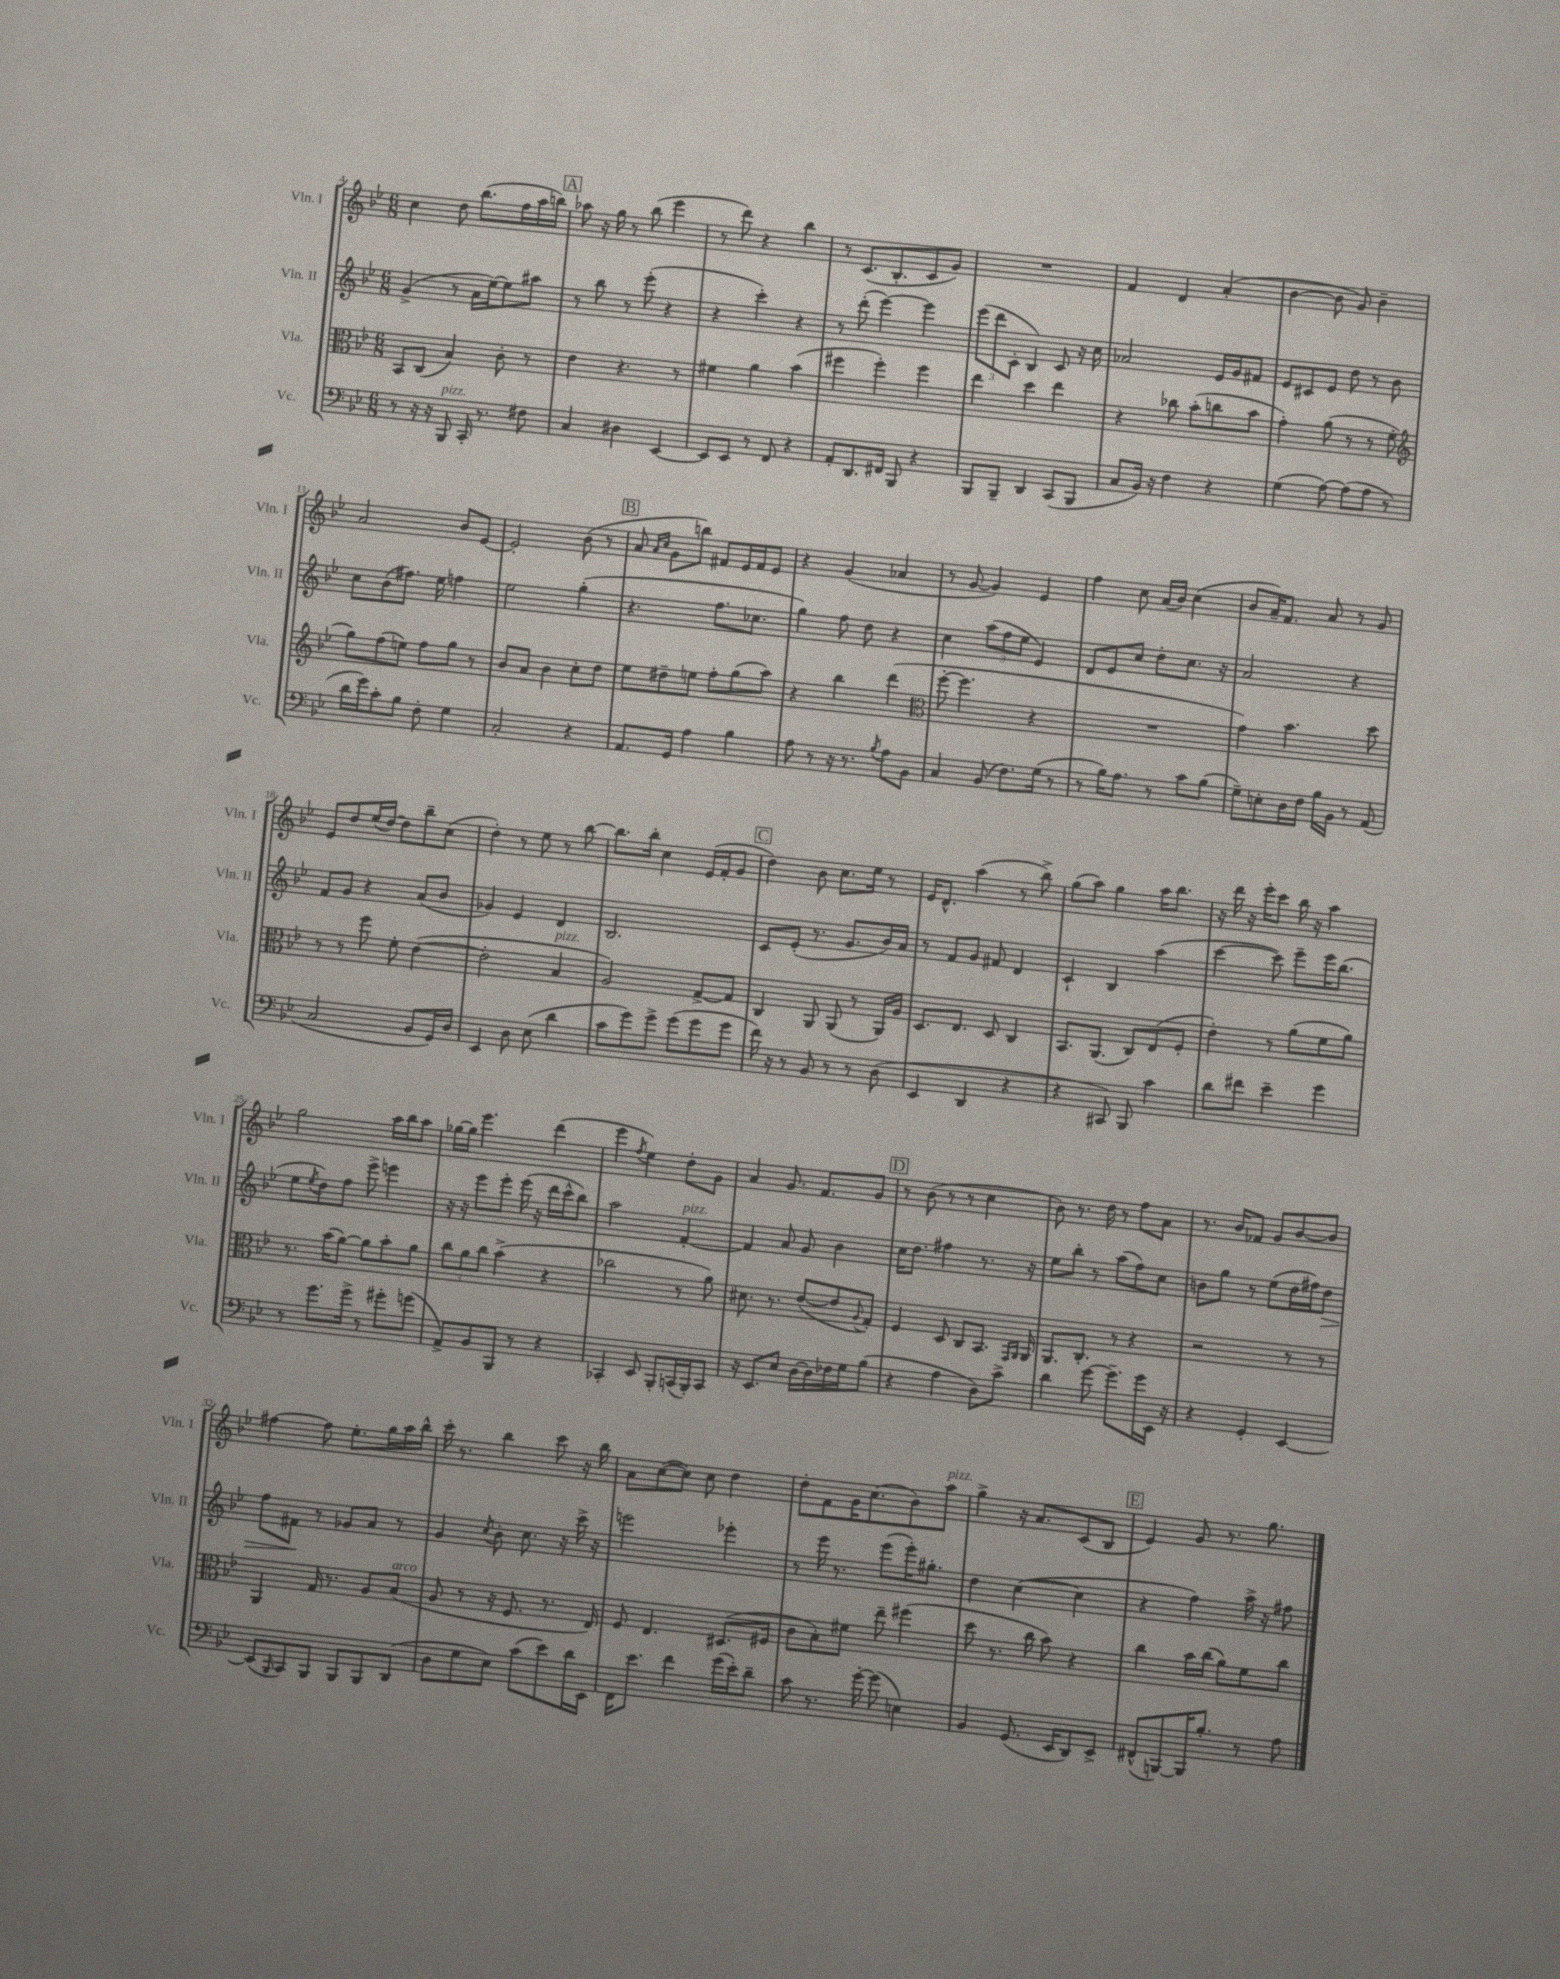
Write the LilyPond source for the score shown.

<<
\new StaffGroup <<
\new Staff = "s0" \with { instrumentName = "Vln. I" shortInstrumentName = "Vln. I" } {
    \clef treble \key bes \major \numericTimeSignature \time 6/8
    c''4 d''8 bes''8.( f''16 a''16 b''16) |
    \mark \markup { \box "A" } aes''8 r16 g''16 r8 bes''8( ees'''4 |
    r8 d'''8) r4 bes''4 |
    r8 c'8.( bes8.-. c'8 g'8) |
    R2. |
    f'4 d'4 a'4-.( |
    bes'4~ bes'8 g'8) bes'4-- |
    a'2 bes'8 ees'8~ |
    ees'2-. bes'8( r8 |
    \mark \markup { \box "B" } a'8 \grace { a'16 c''16 } g'8 b''8) fis'8 ees'16 fis'16 ees'8 |
    r4 g'4( aes'4 |
    r8 g'8~ g'4) ees'4 |
    f''4 c''8 a'16( bes'16) c''4( |
    bes'8 a'16--) f'8. a'8 r8 g'8 |
    ees'8 d''8 ees''16( d''16~) d''8 bes''8-- c''8( |
    d''4-.) r8 ees''8 r8 bes''8~ |
    bes''8. bes''16-. c''4 ees'16( f'16-. g'8 |
    \mark \markup { \box "C" } d''4) bes'8 c''8. ees''16 r8 |
    ees'16 d'8.-^ a''4( r8 bes''8->) |
    g''8( a''8) g''4 a''16 bes''8. |
    r16 d'''16 r16 ees'''16-. c'''8 bes''16 r16 a''4 |
    g''2 a''16 bes''16 a''8 |
    ges''16~ ges''16 ees'''4. d'''4( |
    ees'''4 \acciaccatura { f''8 } ees''4) d''8-. g'8 |
    a'4 g'8. f'8. g'8 |
    \mark \markup { \box "D" } r8 bes'8( r8 r8 c''4 |
    bes'8) r8. d''16 r8 f''8 a'8 |
    r8. bes'16 fes'8 g'8 bes'8~ bes'8 |
    fis''4~ fis''8 ees''8.-. g''16 a''16 bes''16-^ |
    c'''16-. r8. bes''4 c'''8 r16 bes''16 |
    a'8 c''8~( c''8) c''8 d''4 |
    d''8-. f'8 g'16 c''8.( bes'8) a''8^\markup { \italic "pizz." } |
    g''4-> r16 a'8. c'8( bes8 |
    \mark \markup { \box "E" } ees'4) g'8 r8. g''8. \bar "|." |
}
\new Staff = "s1" \with { instrumentName = "Vln. II" shortInstrumentName = "Vln. II" } {
    \clef treble \key bes \major \numericTimeSignature \time 6/8
    g'4->( r8 a'16 ees''16~) ees''8 ais''8 |
    \mark \markup { \box "A" } r8 bes''8 r8 ees'''8-.( r4 |
    r4 c'''4-.) r4 |
    r8 d'''8-.( ees'''4~) ees'''4 |
    \tuplet 3/2 { ees'''8( d'''8 c'8-. } bes4) c'8 r16 c''16 |
    aes'2 ees'16 g'16 fis'8 |
    ees'8 cis'8 ees'8 d''8 r8 bes'8 |
    c''8 bes'8( fis''8.) ees''16 f''4 |
    ees''2 g''4-.( |
    \mark \markup { \box "B" } r4. f''8. ces''8. |
    g''4) f''8 d''8 r4 |
    c''4 \tuplet 3/2 { a''8( f''8 ees''8 } ees'4) |
    d'8 ees'8 c''8 d''8-. c''8. r16 |
    a'2 r4 |
    f'8 g'8 r4 a'8( bes'8 |
    ges'4) ees'4 d'4 |
    bes2. |
    \mark \markup { \box "C" } c'8 ees'8-.( r8. g'8. bes'16) a'16 |
    r8 f'8 g'8 fis'8 d'4 |
    c'4-! bes4 a''4( |
    c'''4~ c'''8) ees'''8-- ees'''16 bes''8.( |
    ees''8 \acciaccatura { ees''8 } d''8) f''8 ees'''8-> e'''4 |
    r16 r16 ees'''8 ees'''8-. ees'''16( r16 d'''16 c'''16-^ bes''8) |
    a''2 f'4~-.^\markup { \italic "pizz." } |
    f'4 a'8 g'8 bes'4 |
    \mark \markup { \box "D" } c''16 d''8. fis''4 r8. r16 |
    ees''8 bes''8-. r8 a''8( f''8) c''8 |
    b'8 g''8 r8 ees''8( d''16 fis''16) d''8\> |
    f''8 fis'8\! r8 ges'8 a'8 r8 |
    g'4 \acciaccatura { c''8 } bes'8-. c''8. r16 c'''16-> r16 |
    e'''2 ees'''4-. |
    r8 ees'''16 r8. ees'''8( ees'''16-.) gis''8.-. |
    d''4 c''4~( c''4 |
    \mark \markup { \box "E" } r4 f''4) a''16-> r16 fis''8 \bar "|." |
}
\new Staff = "s2" \with { instrumentName = "Vla." shortInstrumentName = "Vla." } {
    \clef alto \key bes \major \numericTimeSignature \time 6/8
    bes,8 c8( bes4) c'8-. r8 |
    \mark \markup { \box "A" } ees'4 r4. r8 |
    fis'4 a'4 bes'4( |
    fis''4 fis''4-.) fis''4 |
    ees''4 d''4 ees''4 |
    r4 ces''8 bes'8-.( c''8 bes'8 |
    g'4-.) a'8( r8 r8 f'8-. |
    \clef treble g''8) f''8( e''8) f''8 g''8 r8 |
    bes'8 a'8 bes'4 c''8-. d''8 |
    \mark \markup { \box "B" } ees''8 dis''8-- e''8 f''8-. g''8( a''8) |
    r4 bes''4 d'''4( |
    \clef alto f''8~-. f''4. r4 |
    R2. |
    g'4) bes'4. d''8 |
    r8 r8 f''8 f'8-. ees'4~( |
    ees'2-. bes4^\markup { \italic "pizz." } |
    a2) g8~-> g8 |
    \mark \markup { \box "C" } c4 a,8 a,8( r8 a,16) a16 |
    d8. ees8. d8 c4 |
    bes,8. a,8.( c8) ees8( f8-. |
    ees'4-.) r8 a'8( f'8 a'8) |
    r8. bes'16( a'8~) a'8 bes'8-. a'8 |
    \tuplet 3/2 { c''8 a'8 c''8 } bes'4->( r4 |
    ces''2 r8 a'8) |
    dis'8. r8. ees'8~( ees'8 \appoggiatura { a8 } g8-.) |
    \mark \markup { \box "D" } f4 d8 c8 bes,8. \grace { g,16 a,16 } a,16 |
    a,8. c8.-. r8 r4 |
    r2 r8 r8 |
    a,4 g16 r8. a8 bes8^\markup { \italic "arco" }( |
    a8 r8 r16 f8. r8. ees16) |
    f8 ees4. dis8.( fis16 |
    c'8 bes8-.) fis'8 ees''8-- fis''4( |
    d''8 r8. c''16 bes'8) r4 |
    \mark \markup { \box "E" } c''4 bes'16 c''16( a'8) f'8 c''8 \bar "|." |
}
\new Staff = "s3" \with { instrumentName = "Vc." shortInstrumentName = "Vc." } {
    \clef bass \key bes \major \numericTimeSignature \time 6/8
    r8 r16 r16 bes,,8^\markup { \italic "pizz." } c,16-. r8. fis8 |
    \mark \markup { \box "A" } c4 dis4 ees,4~ |
    ees,8 ees,8 r8 f,8 r4 |
    a,8-. d,8. fis,16 bes,,8 r4 |
    bes,,8 bes,,8-- d,4 c,8( bes,,8 |
    c8 bes,16) r16 f4 r4 |
    g4( a8~) a8( a8 r8 |
    d'16 g'16) c'8-. bes8 f8-. g4 |
    c2-. r4 |
    \mark \markup { \box "B" } a,8. g,16 a4 bes4 |
    a8 r8 r16 r8. \acciaccatura { bes8 } a8 bes,8 |
    c4 bes,8( f8.) g16( r8 |
    r8 bes16) a8. r8 c'8 bes8( |
    g8--) e8-. d16 f16 bes16 bes,16 r8 a,8( |
    c2 bes,8 g,16) d16 |
    ees,4 d8 ees8( d'4 |
    c'8 g'8) g'8-> g'8( g'8 g'8 |
    \mark \markup { \box "C" } f'16) r16 r8 bes,8 r8 r8 d8( |
    ees,4 d,4 r4 |
    r4 cis,8) bes,,8 c'4 |
    d'8 fis'8 ees'4-- g'4 |
    r8 g'8. g'16-> r8 gis'8-. g'8( |
    a,8->) bes,8 bes,,8 r8 r4 |
    ces,4-. ees,8 bes,,8-. c,16( bes,,16-.) c,8 |
    r16 ees,8. ees8 d16~ d16 fes16 g16 bes8( |
    \mark \markup { \box "D" } r4 a4 d8) c'8-> |
    d'4 g'8~ g'8.-- g'16 ees,16 r16 |
    r4 g,4-. ees,4~ |
    ees,8( \grace { bes,,16 } c,8) bes,,8 bes,,8 bes,,8 d,8( |
    d8 g8 ees8) c'8( ees'8) d'16 ees,16 |
    f,16 ees'8. f'4 g'16( ees'16-.) d'8-- |
    c'8 r8. g'16~-. g'8( e4) |
    bes,4 g,8.( ees,16 d,8) ees,8-> |
    \mark \markup { \box "E" } fis,8-^( b,,8~) b,,16 bes8.-. r8 a8 \bar "|." |
}
>>
>>
\layout { \context { \Score currentBarNumber = #4 } }
